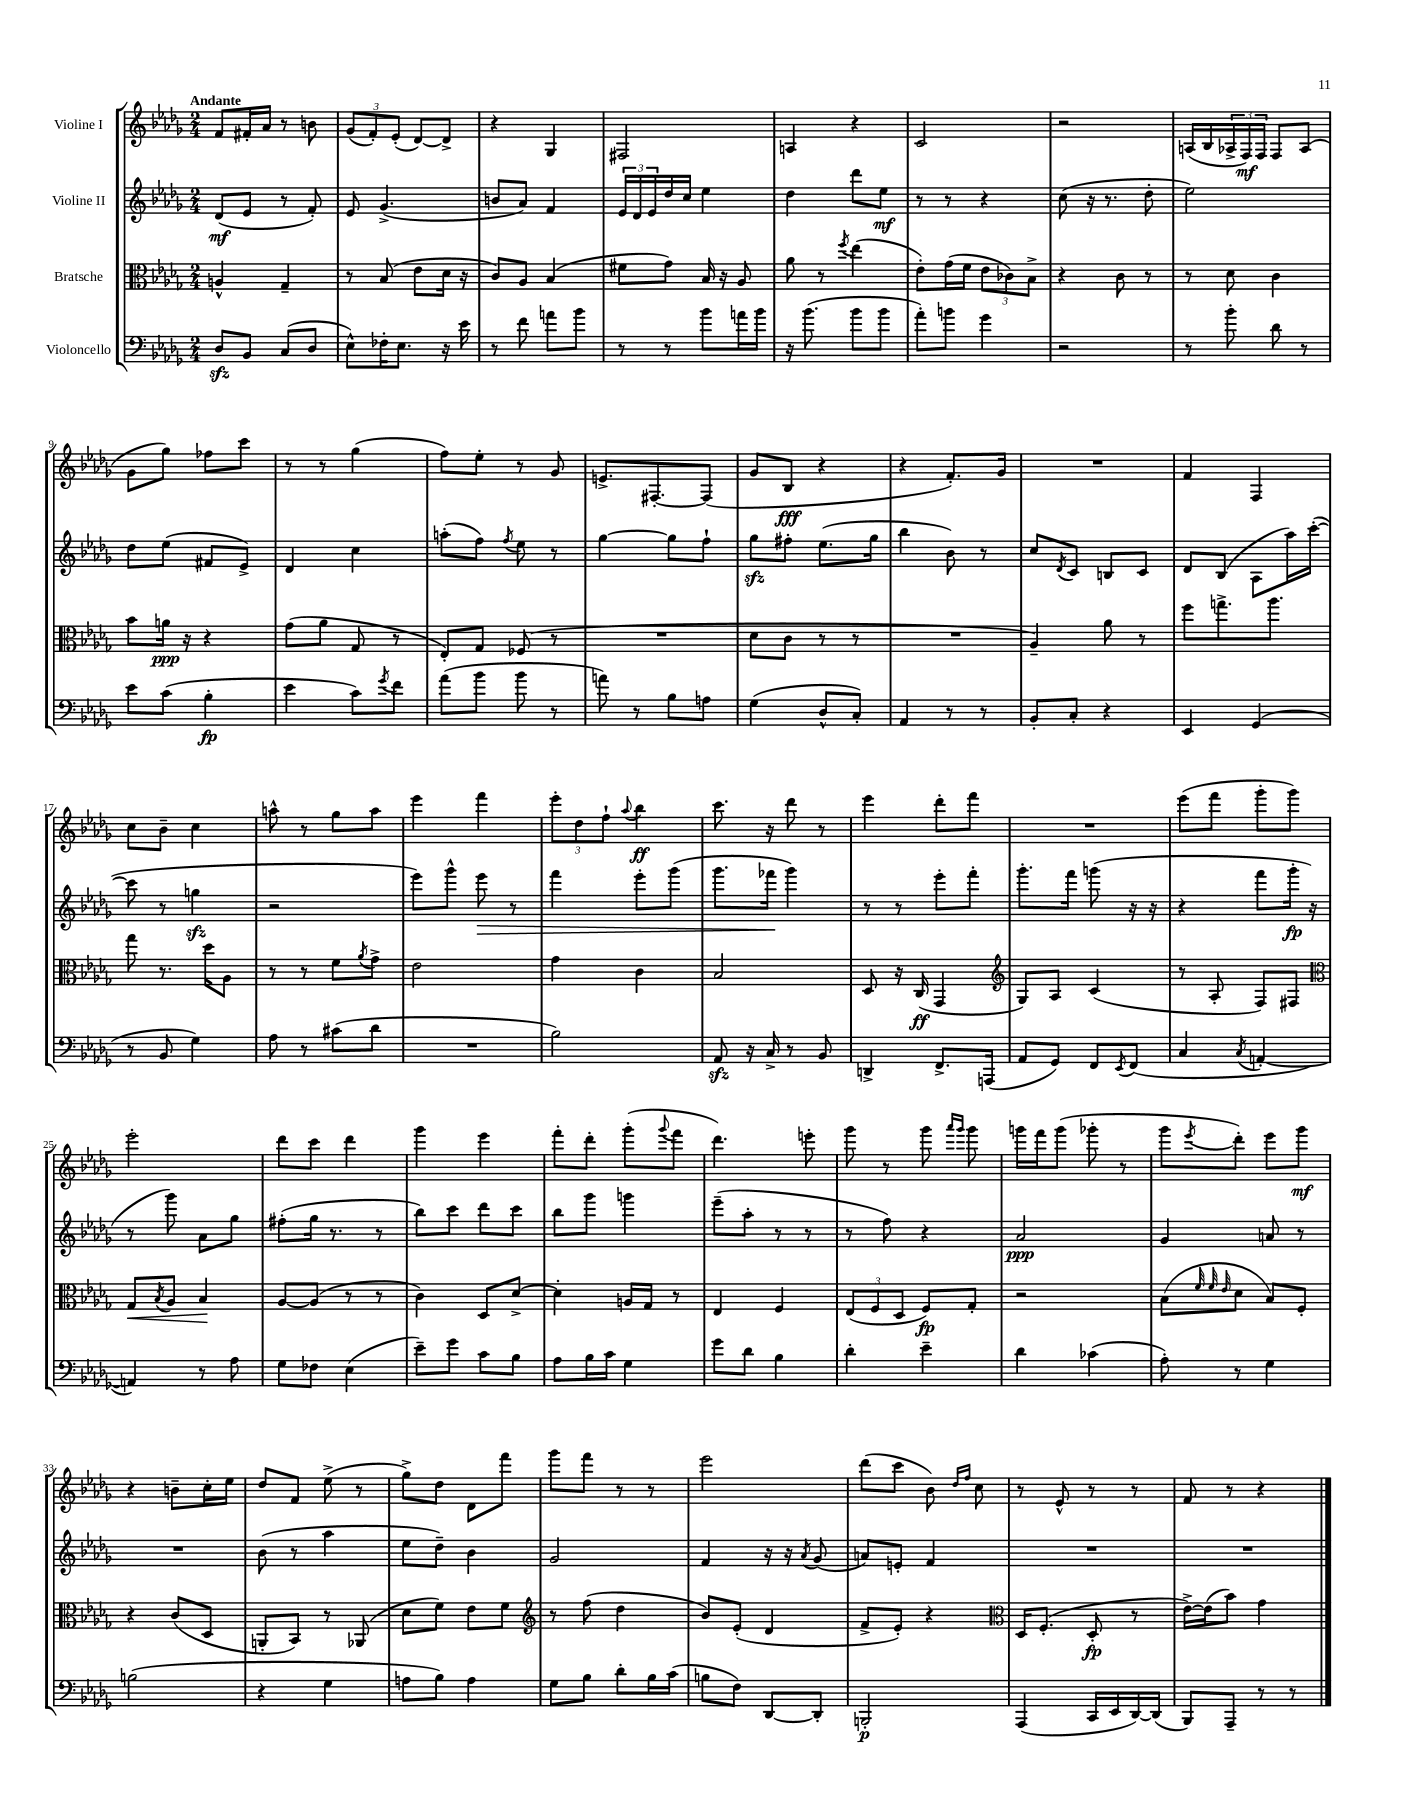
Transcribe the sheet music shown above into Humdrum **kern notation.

**kern	**kern	**kern	**kern
*staff4	*staff3	*staff2	*staff1
*clefF4	*clefC3	*clefG2	*clefG2
*k[b-e-a-d-g-]	*k[b-e-a-d-g-]	*k[b-e-a-d-g-]	*k[b-e-a-d-g-]
*M2/4	*M2/4	*M2/4	*M2/4
8D-/L	4A^^/	(8d-/L	8f/L
8BB-/J	.	8e-/J	16f#'/L
.	.	.	16a-/JJ
(8C/L	4G-~/	8r	8r
8D-/J	.	8f'/)	8b\
=	=	=	=
8E-^^\L)	8r	8e-/	(12g-/L
.	.	.	12f'/)
16F-'\K	(8B-/	(4.g-^/	.
.	.	.	(12e-'/J
8.E-\J	.	.	.
.	8e-\L	.	[8d-/L)
16r	16d-\Jk	.	8d-^/]J
16e-\	16r	.	.
=	=	=	=
8r	8c/L)	8b/L	4r
8f\	8A-/J	8a-/J)	.
8a\L	(4B-/	4f/	4G-/
8b-\J	.	.	.
=	=	=	=
8r	8f#\L	24e-/LL	2F#/
.	.	24d-/	.
.	.	24e-/	.
8r	8g-\J)	16dd-/	.
.	.	16cc/JJ	.
8b-\L	16B-/	4ee-\	.
.	16r	.	.
16a\L	8A-/	.	.
16b-\JJ	.	.	.
=	=	=	=
16r	8a-\	4dd-\	4A/
(8.b-\	.	.	.
.	8r	.	.
.	8qff/	.	.
8b-\L	(4ee-\	8ddd-\L	4r
8b-\J	.	8ee-\J	.
=	=	=	=
8a-'\L)	8e-'\L)	8r	2c/
8b\J	(16g-\L	8r	.
.	16f\JJ	.	.
4g-\	12e-\L	4r	.
.	12c-\)	.	.
.	12B-^\J	.	.
=	=	=	=
2r	4r	(8cc\	2r
.	.	16r	.
.	.	8.r	.
.	8c\	.	.
.	8r	8dd-'\	.
=	=	=	=
8r	8r	2ee-\)	(16A/LL
.	.	.	16B-/
8b-'\	8d-\	.	24A-^/
.	.	.	24F/)
.	.	.	24F/JJ
8d-\	4c\	.	8F/L
8r	.	.	(8A-/J
=	=	=	=
8e-\L	8b-\L	8dd-\L	8g-\L
(8c\J	16a\Jk	(8ee-\J	8gg-\J)
.	16r	.	.
4B-'\	4r	8f#/L	8ff-\L
.	.	8e-^/J)	8ccc\J
=	=	=	=
4e-\	(8g-\L	4d-/	8r
.	8a-\J	.	8r
8c\L)	8G-/	4cc\	(4gg-\
8qg-/	.	.	.
8f\J	8r	.	.
=	=	=	=
(8a-\L	8E-'/L)	(8aa'\L	8ff\L)
8b-\J	8G-/J	8ff\J)	8ee-'\J
.	.	8qff/	.
8b-\	(8F-/	8ee-\	8r
8r	8r	8r	8g-/
=	=	=	=
8a\)	2r	[4gg-\	8.e^/L
8r	.	.	.
.	.	.	[8.F#'/
8B-\L	.	8gg-\]L	.
8A\J	.	8ff`\J	(8F#/]J
=	=	=	=
(4G-\	8d-\L	8gg-\L	8g-/L
.	8c\J	8ff#'\J	8B-/J
8D-^^/L	8r	(8.ee-\L	4r
8C'/J)	8r	.	.
.	.	16gg-\Jk	.
=	=	=	=
4AA-/	2r	4bb-\	4r
8r	.	8b-\)	8.f'/L)
8r	.	8r	.
.	.	.	16g-/Jk
=	=	=	=
8BB-'/L	4A-~/)	8cc/L	2r
.	.	8qd-/	.
8C'/J	.	8c/J	.
4r	8a-\	8B/L	.
.	8r	8c/J	.
=	=	=	=
4EE-/	8ff\L	8d-/L	4f/
.	8.gg^\	(8B-/J	.
(4GG-/	.	8A-\L	4F/
.	8.aa-\J	.	.
.	.	16aa-\L)	.
.	.	([16ccc'\JJ	.
=	=	=	=
8r	8gg-\	8ccc\]	8cc\L
8BB-/	8.r	8r	8b-~\J
4G-\)	.	4gg\	4cc\
.	16dd-\LK	.	.
.	8A-\J	.	.
=	=	=	=
8A-\	8r	2r	8aa^^\
8r	8r	.	8r
(8c#\L	8f\L	.	8gg-\L
.	8qa-/	.	.
8d-\J	8g-^\J	.	8aa\J
=	=	=	=
2r	2e-\	8eee-\L)	4eee-\
.	.	8ggg-^^\J	.
.	.	8eee-\	4fff\
.	.	8r	.
=	=	=	=
2B-\)	4g-\	4fff\	12eee-'\L
.	.	.	12dd-\
.	.	.	12ff`\J
.	.	.	8qqaa-/
.	4c\	8eee-'\L	4bb-\
.	.	(8ggg-\J	.
=	=	=	=
8AA-/	2B-/	8.ggg-\L	8.ccc\
16r	.	.	.
16C^/	.	16fff-\Jk	16r
8r	.	4ggg-\)	8ddd-\
8BB-/	.	.	8r
=	=	=	=
4DD^/	8D-/	8r	4eee-\
.	16r	8r	.
.	(16C/	.	.
8.FF^/L	4GG-/	8eee-'\L	8ddd-'\L
.	.	8fff'\J	8fff\J
(16AAA/Jk	.	.	.
=	=	=	=
*	*clefG2	*	*
8AA-/L	8G-/L)	8.ggg-'\L	2r
8GG-/J)	8A-/J	.	.
.	.	16fff\Jk	.
8FF/L	(4c/	(8ggg\	.
8qEE-/	.	.	.
(8FF/J	.	16r	.
.	.	16r	.
=	=	=	=
4C/	8r	4r	(8eee-\L
.	8A-'/	.	8fff\J
8qC/	.	.	.
[4AA'/	8F/L)	8fff\L	8ggg-'\L
.	8F#/J	16ggg-'\Jk	8ggg-\J)
.	.	16r	.
=	=	=	=
*	*clefC3	*	*
4AA/])	8G-/L	8r	2eee-'\
.	8qB-/	.	.
.	8A-/J	8ggg-\)	.
8r	4B-/	8a-\L	.
8A-\	.	8gg-\J	.
=	=	=	=
8G-\L	[8A-/L	(8ff#'\L	8ddd-\L
8F-\J	(8A-/]J	16gg-\Jk	8ccc\J
.	.	8.r	.
(4E-\	8r	.	4ddd-\
.	8r	8r	.
=	=	=	=
8e-~\L)	4c\)	8bb-\L)	4ggg-\
8g-\J	.	8ccc\J	.
8c\L	8D-/L	8ddd-\L	4eee-\
8B-\J	[8d-^/J	8ccc\J	.
=	=	=	=
8A-\L	4d-'\]	8bb-\L	8fff'\L
16B-\L	.	8ggg-\J	8ddd-'\J
16c\JJ	.	.	.
4G-\	16A/LL	4ggg\	(8ggg-'\L
.	16G-/JJ	.	.
.	.	.	8qqggg-/
.	8r	.	8fff\J
=	=	=	=
8g-\L	4E-/	(8eee-~\L	4.ddd-\)
8d-\J	.	8aa-'\J	.
4B-\	4F/	8r	.
.	.	8r	8eee'\
=	=	=	=
4d-'\	(12E-/L	8r	8ggg-\
.	12F/	.	.
.	.	8ff\)	8r
.	12D-/J	.	.
4e-~\	8F/L)	4r	8ggg-\
.	.	.	16qqaaa-/LL
.	.	.	16qqggg-/JJ
.	8G-'/J	.	8ggg-\
=	=	=	=
4d-\	2r	2a-/	16ggg\LL
.	.	.	16fff\J
.	.	.	(8ggg\J
(4c-\	.	.	8ggg-'\
.	.	.	8r
=	=	=	=
8A-'\)	(8B-\L	4g-/	8ggg-\L
.	32qqf/	.	.
.	32qqf/	.	.
.	32qqe-/	.	8qeee-/
8r	8d-\J	.	8ddd-'\J)
4G-\	8B-/L)	8a/	8eee-\L
.	8F'/J	8r	8ggg-\J
=	=	=	=
(2B\	4r	2r	4r
.	(8c/L	.	8b~\L
.	8D-/J	.	16cc'\L
.	.	.	16ee-\JJ
=	=	=	=
4r	8AA'/L	(8b-\	8dd-/L
.	8BB-/J)	8r	8f/J
4G-\	8r	4aa-\	(8ee-^\
.	(8AA-/	.	8r
=	=	=	=
8A\L	8d-\L	8ee-\L	8gg-^\L)
8B-\J)	8f\J)	8dd-~\J)	8dd-\J
4A\	8e-\L	4b-\	8d-\L
.	8f\J	.	8fff\J
=	=	=	=
*	*clefG2	*	*
8G-\L	8r	2g-/	8ggg-\L
8B-\J	(8ff\	.	8fff\J
8d-'\L	4dd-\	.	8r
16B-\L	.	.	8r
(16c\JJ	.	.	.
=	=	=	=
8B\L	8b-/L)	4f/	2eee-\
8F\J)	(8e-'/J	.	.
[8DD-/L	4d-/	16r	.
.	.	16r	.
.	.	8qa-/	.
8DD-'/]J	.	(8g-/	.
=	=	=	=
2BBB'/	8f^/L	8a/L)	(8ddd-\L
.	8e-'/J)	8e'/J	8ccc\J
.	4r	4f/	8b-\)
.	.	.	16qqdd-/LL
.	.	.	16qqff/JJ
.	.	.	8cc\
=	=	=	=
*	*clefC3	*	*
(4AAA-/	16D-/LK	2r	8r
.	(8.F'/J	.	.
.	.	.	8e-^^/
16CC/LL	8D-'/	.	8r
16EE-/	.	.	.
[16DD-/)	8r	.	8r
(16DD-/]JJ	.	.	.
=	=	=	=
8BBB-/L)	[16e-^\LL)	2r	8f/
.	(16e-\]J	.	.
8AAA-~/J	8b-\J)	.	8r
8r	4g-\	.	4r
8r	.	.	.
==	==	==	==
*-	*-	*-	*-
